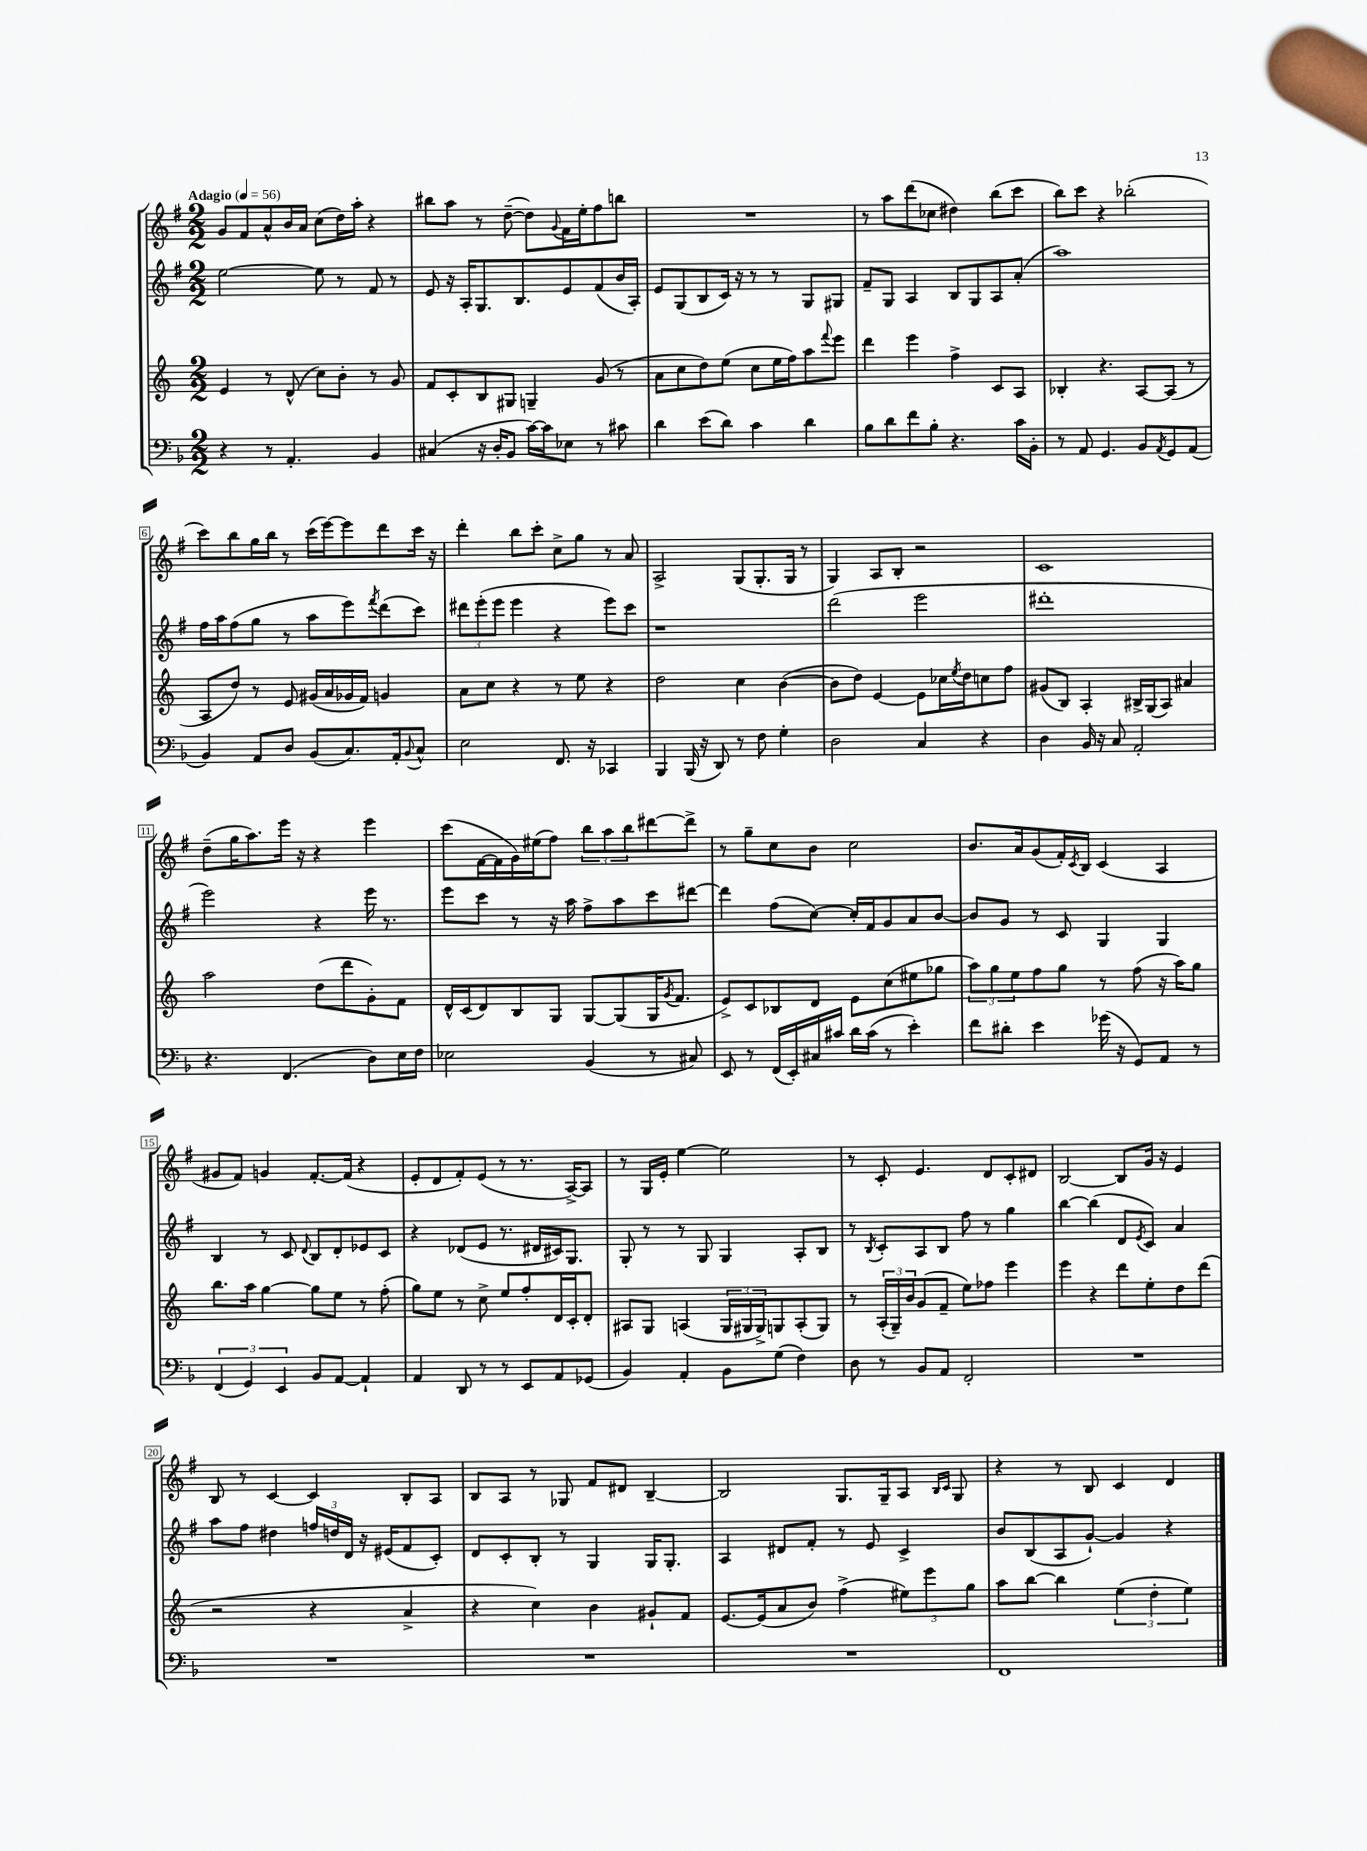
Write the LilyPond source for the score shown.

<<
\new StaffGroup <<
\new Staff = "s0" {
    \clef treble \key g \major \numericTimeSignature \time 2/2 \tempo "Adagio" 4 = 56
    g'8 fis'8 a'8-^ b'16 a'16 c''8( d''16) a''16-. r4 |
    bis''8 a''8 r8 d''8~--( d''8) \appoggiatura { g'8 } fis'16 e''16-. fis''8 b''8 |
    R1 |
    r8 a''8 d'''8( ces''8 dis''4) b''8( c'''8 |
    b''8) c'''8 r4 bes''2-.( |
    c'''8) b''8 g''16 b''16 r8 c'''16( e'''16~) e'''8 d'''8 c'''16 r16 |
    d'''4-. b''8 c'''8-. c''8-> g''8 r8 a'8 |
    a2-> g8( g8.-. g16 r8 |
    g4) a8 b8-. r2 |
    c'1 |
    d''8--( g''16 a''8.) e'''16 r16 r4 e'''4 |
    c'''8( fis'16~ fis'16 g'16) eis''16( fis''8) \tuplet 3/2 { b''8 a''8 b''8 } dis'''8~ dis'''8-> |
    r8 g''8-- c''8 b'8 c''2 |
    b'8. a'16 g'8( fis'16-.) \acciaccatura { c'8 } b16 c'4( a4 |
    gis'8 fis'8) g'4 fis'8.~-. fis'16( r4 |
    e'8-. d'8 fis'8-.) e'8( r8 r8. a16~->) a8 |
    r8 g16 e'16-. e''4~ e''2 |
    r8 c'8-. e'4. d'8 c'8-. dis'8 |
    b2~ b8 g'16 r16 e'4 |
    b8 r8 c'4~ c'4 b8-. a8 |
    b8 a8 r8 ges8 fis'8 dis'8 b4~-- |
    b2 g8. g16-- a8 \grace { b16 c'16 } g8 |
    r4 r8 b8 c'4 d'4 \bar "|." |
}
\new Staff = "s1" {
    \clef treble \key g \major \numericTimeSignature \time 2/2
    e''2~ e''8 r8 fis'8 r8 |
    e'8 r16 a16-. g8. b8. e'8 fis'8( b'16 a16-.) |
    e'8 g8( b8 c'16) r16 r8 r8 g8 gis8 |
    fis'8-- g8 a4 b8 g8 a8 a'8-.( |
    a''1) |
    fis''16 a''16 fis''8( g''8 r8 a''8 e'''8) \acciaccatura { fis'''8 } d'''8( c'''8) |
    \tuplet 3/2 { dis'''8 e'''8-.( e'''8 } e'''4 r4 e'''8) c'''8 |
    r1 |
    d'''2( e'''2 |
    dis'''1-. |
    e'''2) r4 e'''16 r8. |
    e'''8 c'''8 r8 r16 a''16 fis''8-> a''8 c'''8 dis'''8~ |
    dis'''4 fis''8( c''8~) c''16-. fis'16 g'8 a'8 b'8~ |
    b'8 g'8 r8 c'8 g4 g4 |
    b4 r8 c'8 \appoggiatura { d'8 } b8 d'8-. ees'8 c'8 |
    r4 des'8( e'8 r8. dis'16 cis'16) g8. |
    g8-. r8 r8 g8 g4 a8-. b8 |
    r8 \acciaccatura { b8 } c'8-. a8 b8 fis''8 r8 g''4 |
    b''4~ b''4( d'8 \acciaccatura { e'8 } c'8) a'4 |
    a''8 fis''8 dis''4 \tuplet 3/2 { f''16 d''16 d'16 } r16 eis'16( fis'8 c'8-.) |
    d'8 c'8-. b8-. r8 g4 g16 g8.-. |
    a4 dis'8 fis'8-. r8 e'8 c'4-> |
    b'8 b8( a8 g'8~-!) g'4 r4 \bar "|." |
}
\new Staff = "s2" {
    \clef treble \key c \major \numericTimeSignature \time 2/2
    e'4 r8 d'8-^( c''8) b'8-. r8 g'8 |
    f'8 c'8-. b8 gis8 g4-- g'8( r8 |
    a'8 c''8 d''8) e''8( c''8 e''16 f''16) a''8 \appoggiatura { f'''8 } e'''8 |
    d'''4 e'''4 f''4-> c'8 a8 |
    bes4-. r4. a8~ a8( r8 |
    a8 d''8) r8 e'8 gis'16( a'16 ges'16 f'16) g'4 |
    a'8 c''8 r4 r8 e''8 r4 |
    d''2 c''4 b'4~( |
    b'8 d''8) e'4~ e'8 ces''16 \acciaccatura { e''8 } d''16 c''8 f''8 |
    gis'8( b8) a4-. bis16-> g16( a8) ais'4 |
    a''2 d''8( d'''8 g'8-.) f'8 |
    d'16-^ c'16( d'8) b8 g8 g8~ g8( g16 \acciaccatura { g'8 } f'8. |
    e'8->) c'8 bes8 d'8 e'8 c''8( eis''8 ges''8 |
    \tuplet 3/2 { a''8) g''8 e''8 } f''8 g''8 r8 f''8( r16 a''16) g''8 |
    b''8. a''16 g''4~ g''8 e''8 r8 f''8-.( |
    g''8) e''8 r8 c''8-> e''8 f''8-. d'16 c'16-. d'8-. |
    ais8 g8 a4( \tuplet 3/2 { g16 gis16 gis16->) } g8 a8-.( g8) |
    r8 \tuplet 3/2 { a16-.( g16--) b'16 } g'8( f'8-- e''8) fes''8 e'''4 |
    e'''4 r4 d'''8 e''8-. d''8 d'''8( |
    r2 r4 a'4-> |
    r4 c''4) b'4 gis'8-! f'8 |
    e'8.~ e'16( a'8 b'8) f''4->( \tuplet 3/2 { eis''8) e'''8 g''8 } |
    a''8 b''8~ b''4 \tuplet 3/2 { e''4( d''4-. e''4) } \bar "|." |
}
\new Staff = "s3" {
    \clef bass \key f \major \numericTimeSignature \time 2/2
    r4 r8 a,4.-. bes,4 |
    cis4( r16 d16-. bes,8 c'16~) c'16 ees8 r8 cis'8 |
    d'4 e'8( d'8) c'4 d'4 |
    bes8 d'8 f'8 bes8-. r4. c'16 bes,16-. |
    r8 a,8 g,4. bes,8 \acciaccatura { a,8 } g,8 a,8( |
    bes,4) a,8 d8 bes,8( c8.) a,16-. \appoggiatura { bes,8 } c8-^ |
    e2 f,8. r16 ces,4 |
    bes,,4 bes,,16( r16 d,8) r8 f8 g4-. |
    d2 c4 r4 |
    d4 bes,16 r16 c8 a,2-. |
    r4. f,4.( d8) e16 f16 |
    ees2 bes,4( r8 cis8) |
    e,8 r8 f,16( e,16-.) cis16 cis'16 d'16 cis'16( r8 e'4-.) |
    f'8 dis'8-. e'4 ges'16( r16 g,8) a,8 r8 |
    \tuplet 3/2 { f,4( g,4) e,4 } bes,8 a,8~ a,4-! |
    a,4 d,8 r8 r8 e,8 a,8 ges,8( |
    bes,4) a,4-. bes,8 g8( f4) |
    d8 r8 bes,8 a,8 f,2-. |
    R1 |
    R1 |
    R1 |
    R1 |
    f,1 \bar "|." |
}
>>
>>
\layout { \context { \Score \override BarNumber.stencil = #(make-stencil-boxer 0.1 0.3 ly:text-interface::print) } }
